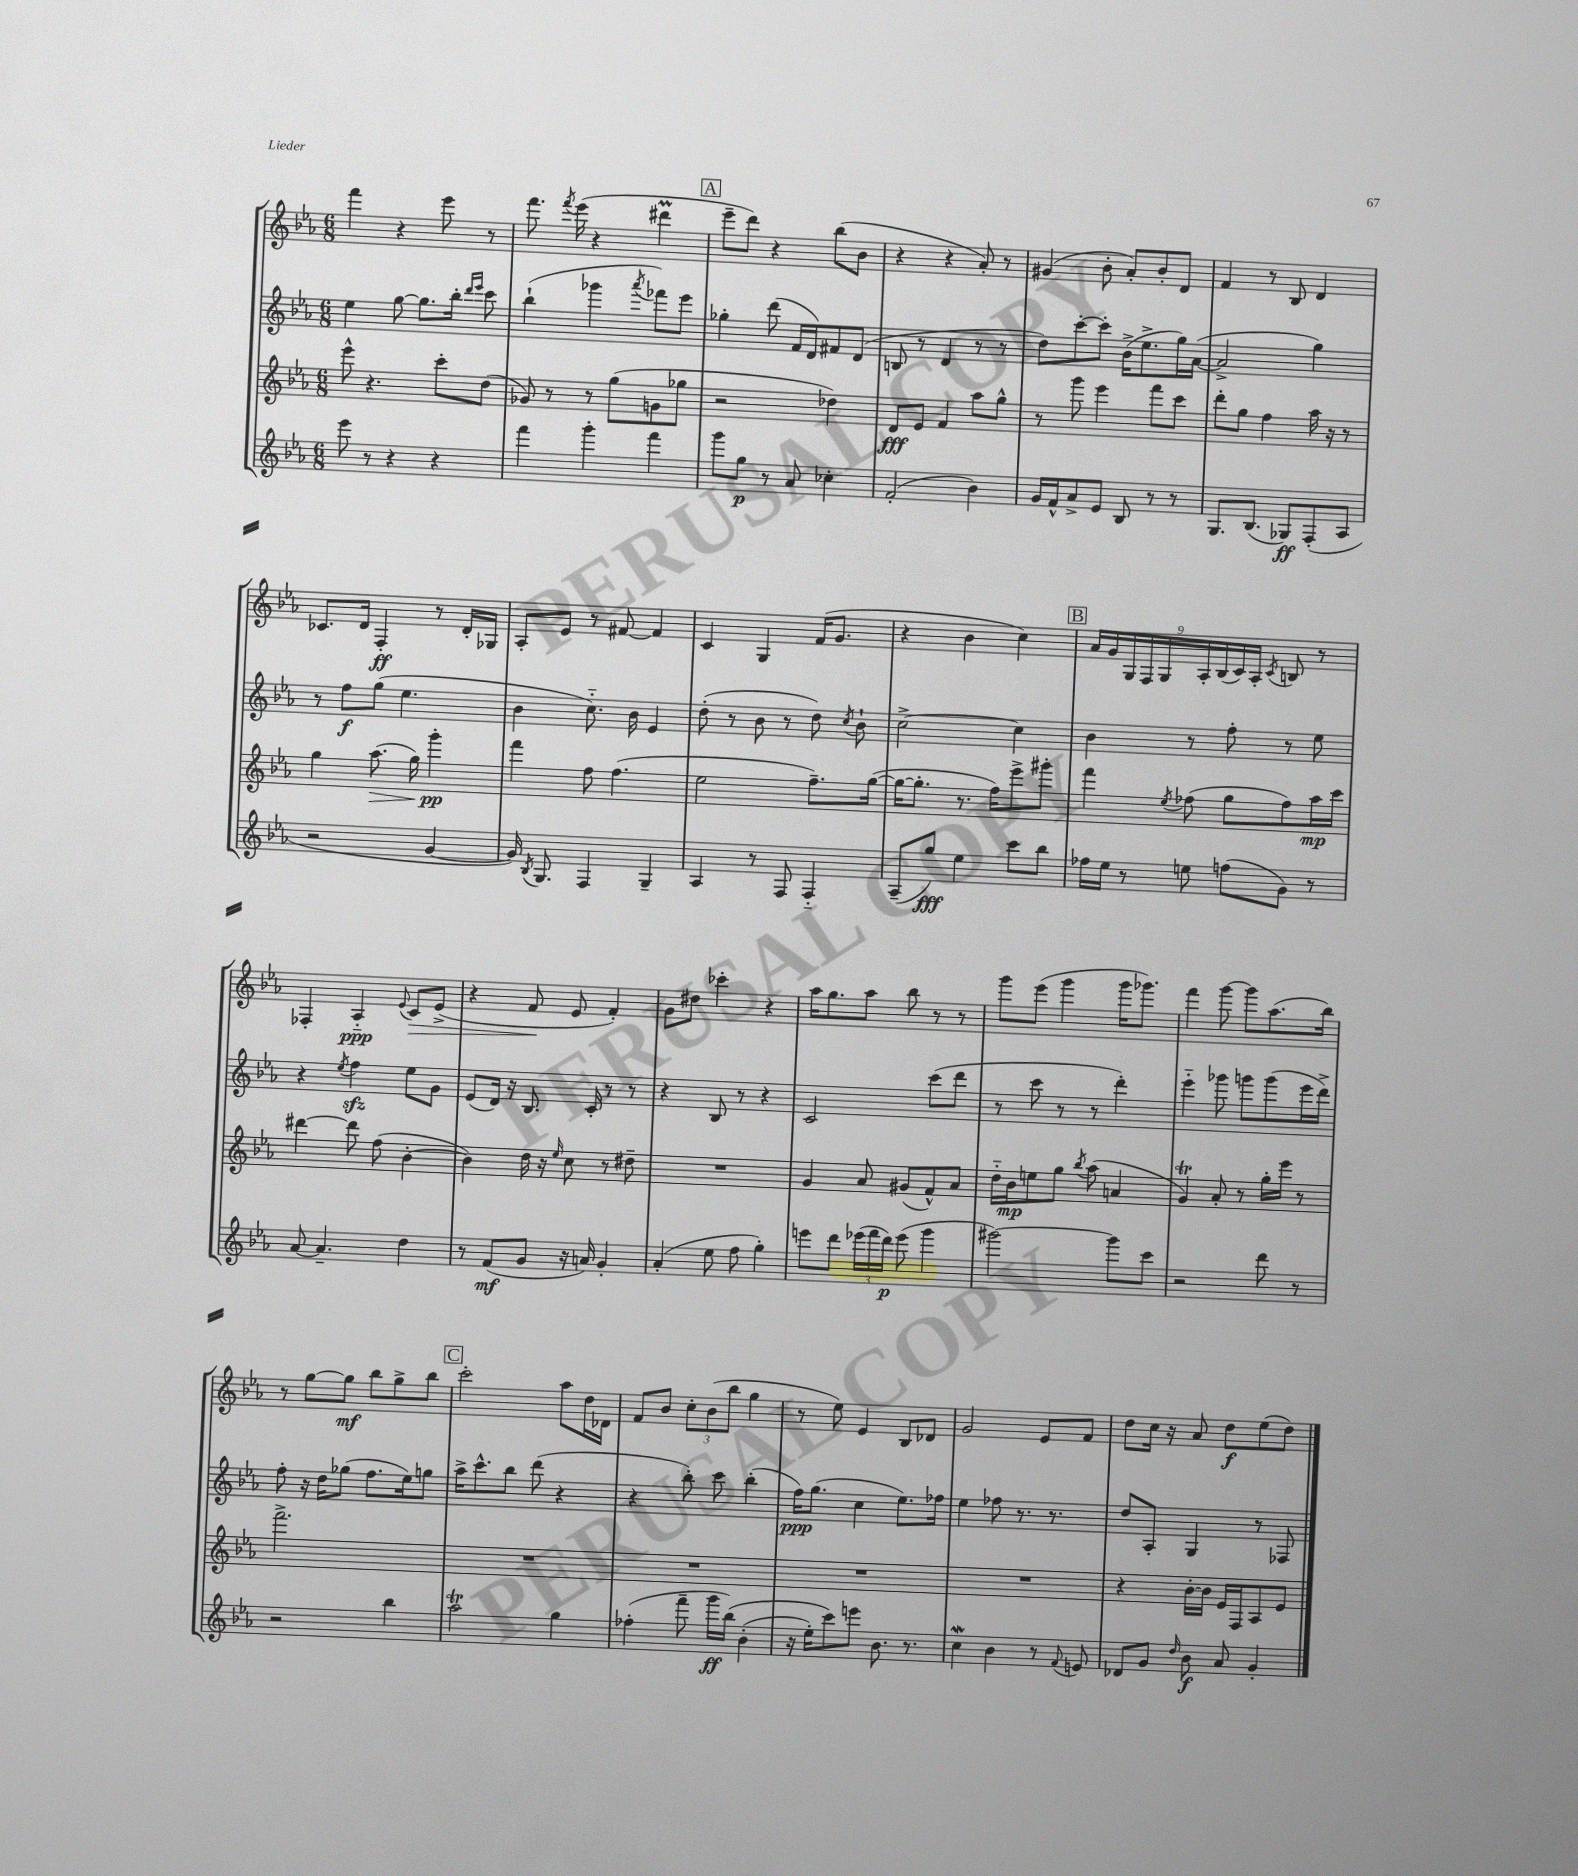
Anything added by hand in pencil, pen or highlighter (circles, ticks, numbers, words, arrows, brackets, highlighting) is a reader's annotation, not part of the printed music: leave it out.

**kern	**kern	**kern	**kern
*staff4	*staff3	*staff2	*staff1
*clefG2	*clefG2	*clefG2	*clefG2
*k[b-e-a-]	*k[b-e-a-]	*k[b-e-a-]	*k[b-e-a-]
*M6/8	*M6/8	*M6/8	*M6/8
8eee-	8eee-^^	4ee-	4fff
8r	4.r	.	.
4r	.	[8gg	4r
.	.	8.gg]	.
4r	8ccc'	.	8eee-
.	.	16bb-'	.
.	.	16qqddd	.
.	.	16qqeee-	.
.	(8dd	8ccc	8r
=	=	=	=
4fff	8g-)	(4bb-`	8.fff
.	8r	.	.
.	.	.	8qfff
.	.	.	(16eee-
4ggg'	8r	4ggg-	4r
.	(8gg	.	.
.	.	8qaaa-	.
4fff	8g	8fff-)	4ddd#
.	8gg-	8eee-	.
=	=	=	=
8ggg	2r	4gg-'	8eee-~
8gg	.	.	8ddd)
8r	.	(8ddd	4r
8a-	.	16f	.
.	.	16d)	.
4cc-'	4dd-)	8f#	(8bb-
.	.	(8d	8b-
=	=	=	=
(2f'	8d	8B	4r
.	8e-	8r	.
.	4f	4d	4r
4b-)	8aa-	8r	8a-')
.	8gg^^	8r	8r
=	=	=	=
16g	8r	8dd)	(4g#
16f^^	.	.	.
8a-^	8ggg	[8ccc'	.
8e-	4eee-	8ccc']	8b-'
8B-	.	(16b-^	8a-')
.	.	8.ee-^	.
8r	8fff	.	8b-'
8r	8ccc	16gg)	8d
.	.	([16a-	.
=	=	=	=
8.G	8ddd'	2a-^]	4f
.	8gg	.	.
(8.B-	.	.	.
.	4ff	.	8r
8G-)	.	.	8B-
(8F'	16aa-	4gg)	4d
.	16r	.	.
8A-	8r	.	.
=	=	=	=
2r	4gg	8r	8.c-
.	.	8ff	.
.	.	.	16d
.	(8.aa-	(8gg	4F'
.	.	4.ee-	.
.	16gg)	.	.
[4g	4ggg'	.	8r
.	.	.	16d'
.	.	.	16G-
=	=	=	=
16g])	4fff	4b-	8A-'
8qB-	.	.	.
8.G	.	.	.
.	.	.	8e-
4F	8ff	8.cc'~)	8r
.	(4.ff	.	[8f#
.	.	16b-	.
4G~	.	4e-	4f#]
=	=	=	=
4A-	2ee-	(8dd'	4c
.	.	8r	.
8r	.	8b-	4G
8F	.	8r	.
4F'~	8.ff~)	8dd)	(16f
.	.	.	8.g
.	.	8qcc	.
.	.	8b-`	.
.	([16gg	.	.
=	=	=	=
(8A-~	16gg_	[2cc^	4r
.	8.gg']	.	.
8gg)	.	.	.
4ee-	8.r	.	4b-
.	16ff)	.	.
8ccc	8eee-^	4cc]	4cc)
8bb-	8ggg#'	.	.
=	=	=	=
16ff-	4fff	4b-	18a-
.	.	.	18g
16ee-	.	.	.
.	.	.	18G
8r	.	.	.
.	.	.	18F
.	.	.	18G
.	8qee-	.	.
8ee	(8ff-	8r	.
.	.	.	18A-'
.	.	.	(18B-
(8ff	8gg	8ff'	.
.	.	.	18c)
.	.	.	18A-'
.	.	.	8qc
8g)	8ff-)	8r	8B
8r	16aa-	8ee-	8r
.	16ccc	.	.
=	=	=	=
[8a-	[4ddd#	4r	4F-'
4.a-~]	.	.	.
.	.	8qee-	.
.	8ddd#]	4ff	4A-'~
.	(8ff	.	.
.	.	.	8qqe-
4dd	[4b-'	8ee-	8c
.	.	8g	(8e-^
=	=	=	=
8r	4b-])	(8e-	4r
(8f	.	16d)	.
.	.	16r	.
8g	16dd	8.B-	8f
.	16r	.	.
.	16qqee-	.	.
16r	8cc	.	8e-
16a)	.	16c'	.
4g'	8r	8r	4f')
.	8dd#~	8r	.
=	=	=	=
(4a-'	2.r	4r	8g
.	.	.	8dd#
8ee-	.	8B-	4ccc-'
8ff	.	8r	.
4gg')	.	4r	4r
=	=	=	=
8eee	4g	2c	16aa-
.	.	.	8.gg
8ddd	.	.	.
(24eee-	8a-	.	8aa-
24fff	.	.	.
24ddd)	.	.	.
(8eee-	(8g#	.	8bb-
4ggg	8f^^)	(8ccc	8r
.	8a-	8ddd	8r
=	=	=	=
[2ggg#)	16dd'~	8r	8ggg
.	16b-	.	.
.	8ee	8ccc	(8eee-
.	8gg	8r	4ggg
.	8qbb-	.	.
.	(8aa-	8r	.
8ggg#]	4a	4ddd')	16ggg
.	.	.	8.ggg-)
8ccc	.	.	.
=	=	=	=
2r	4g)	4eee-'~	4fff
.	8a-'	8ggg-	[8ggg
.	8r	8ggg	8ggg]
8ddd	16gg'	(8ggg	(8.aa-
.	16eee-	.	.
8r	8r	16eee-	.
.	.	16ddd^)	16bb-)
=	=	=	=
2r	2.fff^	8ff'	8r
.	.	16r	[8gg
.	.	16dd	.
.	.	(8gg-	8gg]
.	.	8.ff	8bb-
4bb-	.	.	8gg^
.	.	16ee-)	.
.	.	8gg	8bb-
=	=	=	=
2aa-	2.r	16aa-^	2ccc'
.	.	8.ccc^^	.
.	.	8bb-	.
.	.	(8ddd	.
4gg	.	4r	8aa-
.	.	.	16dd
.	.	.	16d-
=	=	=	=
(4ff-'	2.r	4r	8f
.	.	.	8b-
8fff~	.	8bb-')	12cc'
.	.	.	(12b-
16ggg	.	8ccc	.
.	.	.	12bb-
&(16bb-)	.	.	.
(4b-'	.	(4bb-'	4gg
=	=	=	=
16r	2.r	16ff)	8r
16ee-')	.	(8.gg	.
8ccc&)	.	.	8ee-)
8eee	.	4cc	4e-
8.b-	.	.	.
.	.	8.ee-)	8B-
8.r	.	.	.
.	.	.	8d-
.	.	16ff-	.
=	=	=	=
4cc	2.r	4ee-	2g
4b-	.	8ff-	.
.	.	8.r	.
8r	.	.	8e-
.	.	8.r	.
8qqf	.	.	.
8e	.	.	8f
=	=	=	=
8d-	4r	8dd	8dd
8g	.	8A-'	16cc
.	.	.	16r
16qqdd	.	.	.
8b-	[16b-'	4G	8a-
.	16b-]	.	.
8a-	16e-	.	8dd
.	16F	.	.
4g'	8A-	8r	(8ee-
.	8e-	8F-	8dd)
==	==	==	==
*-	*-	*-	*-
